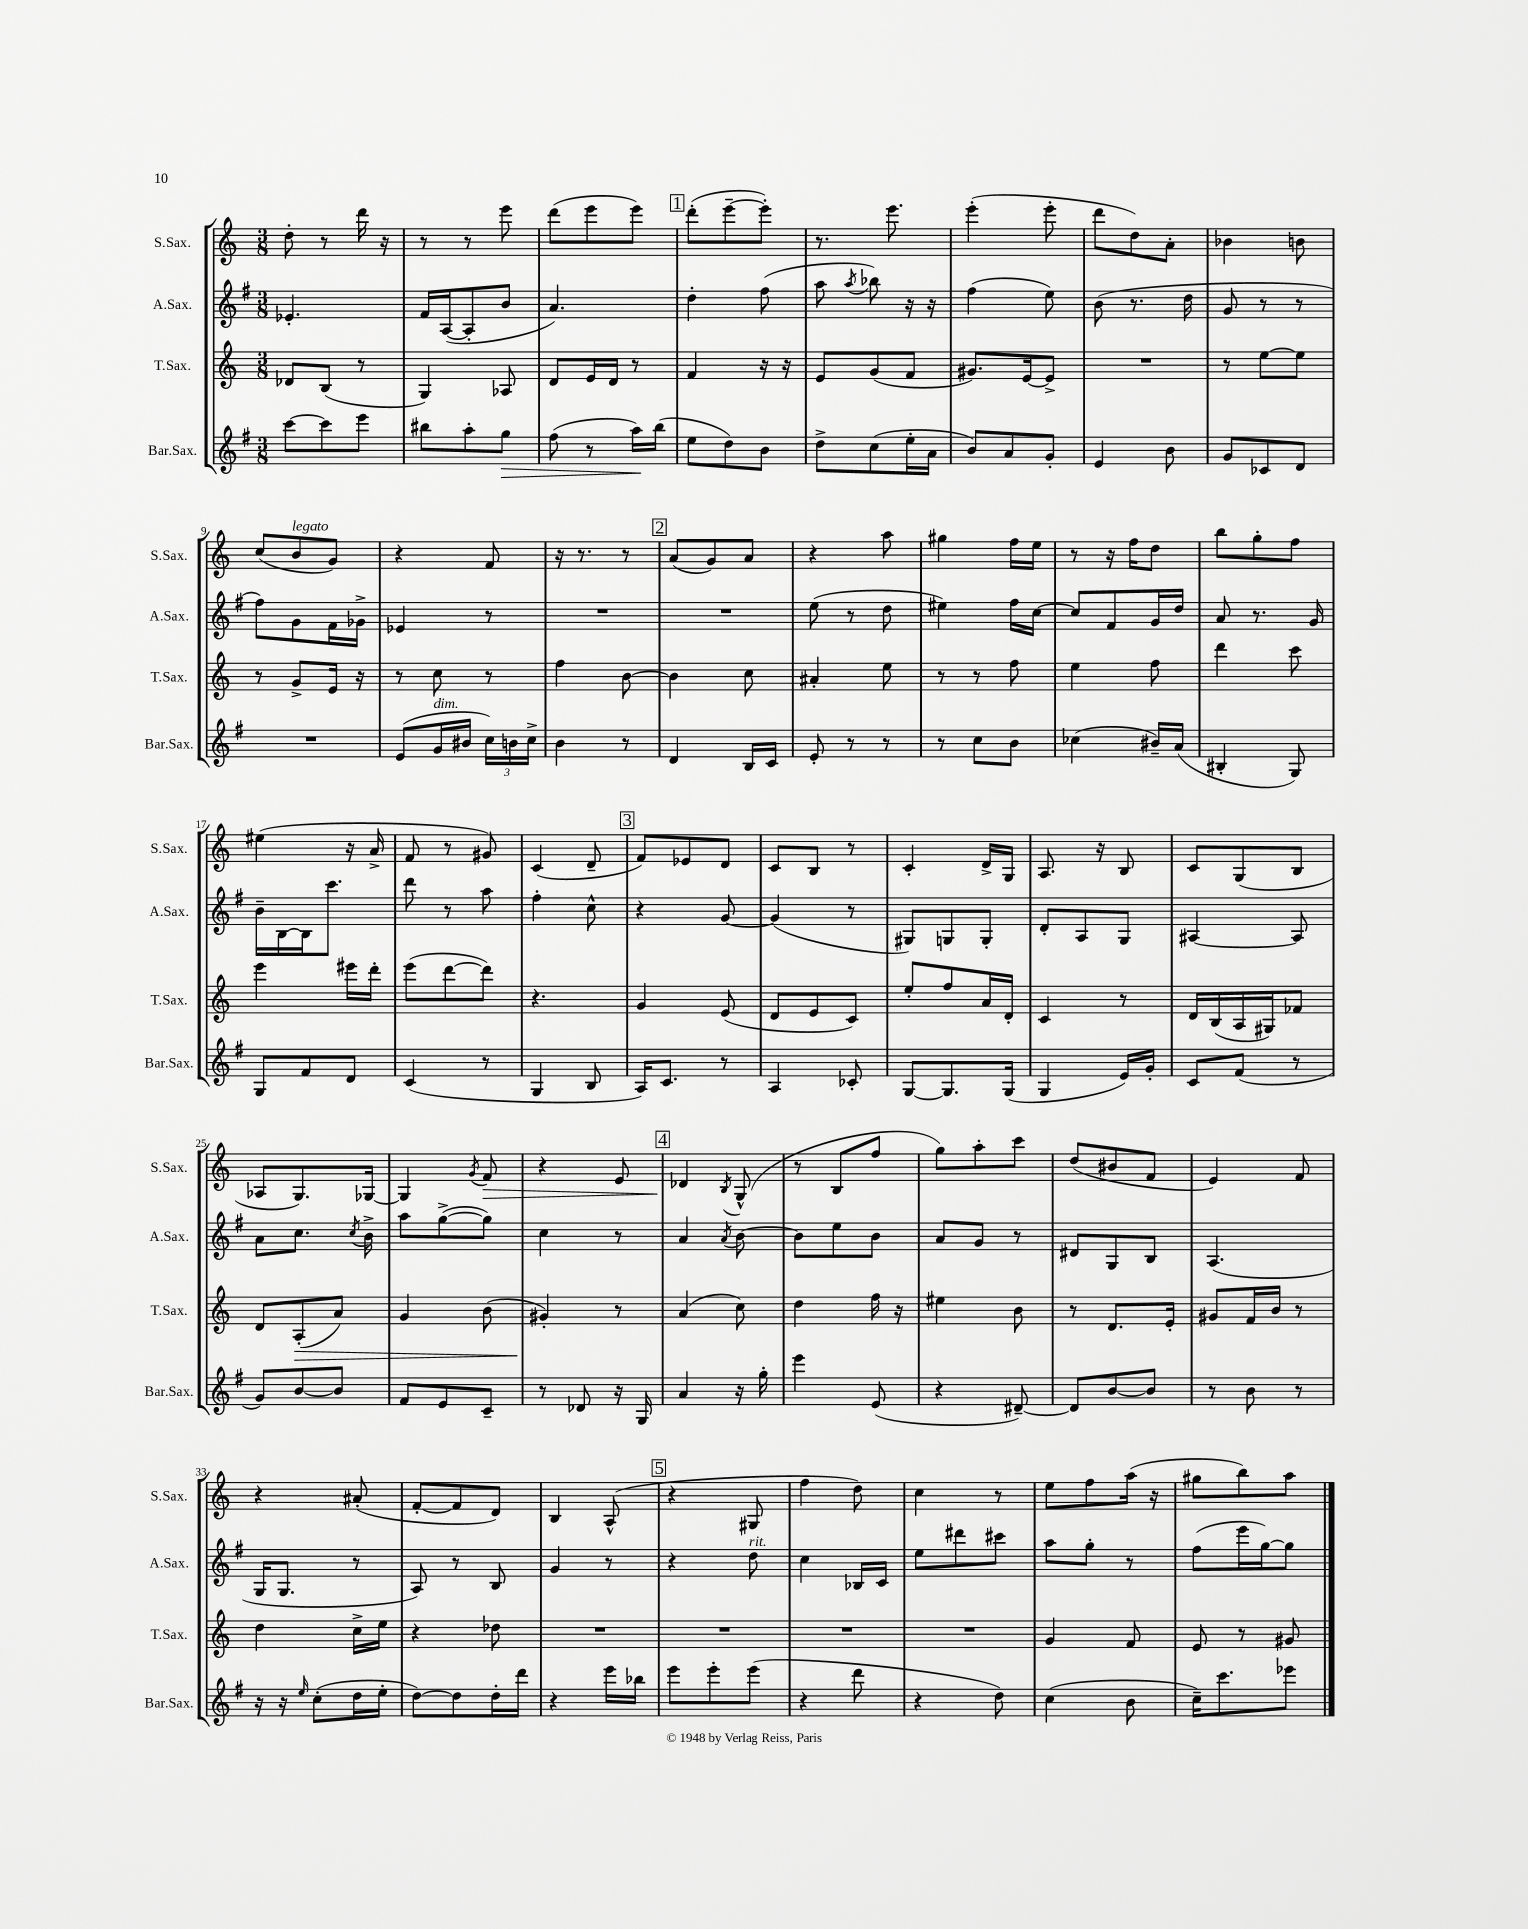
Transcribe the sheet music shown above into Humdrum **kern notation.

**kern	**kern	**kern	**kern
*staff4	*staff3	*staff2	*staff1
*clefG2	*clefG2	*clefG2	*clefG2
*k[f#]	*k[]	*k[f#]	*k[]
*M3/8	*M3/8	*M3/8	*M3/8
[8ccc	8d-	4.e-'	8dd'
8ccc]	(8B	.	8r
8eee	8r	.	16ddd
.	.	.	16r
=	=	=	=
8bb#	4G)	16f#	8r
.	.	([16A	.
8aa'	.	8A']	8r
8gg	8A-	8b	8eee
=	=	=	=
(8ff#	8d	4.a)	(8ddd
8r	16e	.	8eee
.	16d	.	.
16aa)	8r	.	8eee)
(16bb	.	.	.
=	=	=	=
8ee	4f	4dd'	(8ddd'
8dd)	.	.	[8eee~
8b	16r	(8ff#	8eee'])
.	16r	.	.
=	=	=	=
8dd^	8e	8aa	8.r
.	.	8qaa	.
(8cc	(8g	8bb-)	.
.	.	.	8.eee
16ee'	8f	16r	.
16a	.	16r	.
=	=	=	=
8b)	8.g#)	(4ff#	(4eee'
8a	.	.	.
.	[16e	.	.
8g'	8e^]	8ee)	8eee'
=	=	=	=
4e	4.r	(8b	8ddd
.	.	8.r	8dd)
8b	.	.	8a'
.	.	16dd	.
=	=	=	=
8g	8r	8g	4b-
8c-	[8ee	8r	.
8d	8ee]	8r	8b
=	=	=	=
4.r	8r	8ff#)	(8cc
.	8g^	8g	8b
.	16e	16f#	8g)
.	16r	16g-^	.
=	=	=	=
(8e	8r	4e-	4r
16g	8cc	.	.
16b#	.	.	.
24cc)	8r	8r	8f
24b	.	.	.
24cc^	.	.	.
=	=	=	=
4b	4ff	4.r	16r
.	.	.	8.r
8r	[8b	.	8r
=	=	=	=
4d	4b]	4.r	(8a
.	.	.	8g)
16B	8cc	.	8a
16c	.	.	.
=	=	=	=
8e'	4a#'	(8ee	4r
8r	.	8r	.
8r	8ee	8dd	8aa
=	=	=	=
8r	8r	4ee#)	4gg#
8cc	8r	.	.
8b	8ff	16ff#	16ff
.	.	[16cc	16ee
=	=	=	=
(4cc-	4ee	8cc]	8r
.	.	8f#	16r
.	.	.	16ff
16b#~)	8ff	16g	8dd
(16a	.	16dd	.
=	=	=	=
4B#'	4ddd	8a	8bb
.	.	8.r	8gg'
8G)	8ccc	.	8ff
.	.	16g	.
=	=	=	=
8G	4eee	16b~	(4ee#
.	.	[16B	.
8f#	.	16B]	.
.	.	8.ccc	.
8d	16eee#	.	16r
.	16ddd'	.	16a^
=	=	=	=
(4c	(8eee	8ddd	8f
.	[8ddd	8r	8r
8r	8ddd])	8aa	8g#)
=	=	=	=
4G	4.r	4ff#'	(4c
8B	.	8cc^^	8d~
=	=	=	=
16A)	4g	4r	8f)
8.c	.	.	.
.	.	.	8e-
8r	(8e	[8g	8d
=	=	=	=
4A	8d	(4g]	8c
.	8e	.	8B
8c-'	8c)	8r	8r
=	=	=	=
[8G	8ee'	8G#)	4c'
8.G]	8ff	8G	.
.	16a	8G'	16d^
(16G	16d'	.	16G
=	=	=	=
4G	4c	8d'	8.A
.	.	8A	.
.	.	.	16r
16e)	8r	8G	8B
16g'	.	.	.
=	=	=	=
8c	16d	[4A#	8c
.	(16B	.	.
(8f#	16A	.	(8G
.	16G#)	.	.
8r	8f-	8A#]	8B
=	=	=	=
8g)	8d	8a	8A-
[8b	(8A'	8.cc	8.G)
8b]	8a)	.	.
.	.	8qcc	.
.	.	16b^	[16G-
=	=	=	=
8f#	4g	8aa	4G-]
8e	.	([8gg^	.
.	.	.	8qg
8c~	(8b	8gg])	8f
=	=	=	=
8r	4g#')	4cc	4r
8d-	.	.	.
16r	8r	8r	8e
16G	.	.	.
=	=	=	=
4a	(4a	4a	4d-
.	.	8qa	8qB
16r	8cc)	[8b	(8G^^
16gg'	.	.	.
=	=	=	=
4eee	4dd	8b]	8r
.	.	8ee	8B
(8e	16ff	8b	8ff
.	16r	.	.
=	=	=	=
4r	4ee#	8a	8gg)
.	.	8g	8aa'
[8d#~)	8b	8r	8ccc
=	=	=	=
8d#]	8r	8d#	(8dd
[8b	8.d	8G	8b#
8b]	.	8B	8f
.	16e'	.	.
=	=	=	=
8r	8g#	(4.A	4e)
8b	16f	.	.
.	16b	.	.
8r	8r	.	8f
=	=	=	=
16r	4dd	16G	4r
16r	.	8.G	.
16qqee	.	.	.
(8cc'	.	.	.
16dd	16cc^	8r	(8a#'
16ee'	16ee	.	.
=	=	=	=
[8dd)	4r	8A)	[8f'
8dd]	.	8r	8f]
16dd'	8dd-	8B	8d)
16ddd	.	.	.
=	=	=	=
4r	4.r	4g	4B
16eee	.	8r	(8A^^
16bb-	.	.	.
=	=	=	=
8eee	4.r	4r	4r
8eee'	.	.	.
(8eee	.	8dd	8G#
=	=	=	=
4r	4.r	4cc	4ff
8ddd	.	16B-	8dd)
.	.	16c	.
=	=	=	=
4r	4.r	8ee	4cc
.	.	8ddd#	.
8dd)	.	8ccc#	8r
=	=	=	=
(4cc	4g	8aa	8ee
.	.	8gg'	8ff
8b	8f	8r	(16aa
.	.	.	16r
=	=	=	=
16cc~)	8e	(8ff#	8gg#
8.ccc	.	.	.
.	8r	16eee	8bb)
.	.	[16gg)	.
8eee-	8g#	8gg]	8aa
==	==	==	==
*-	*-	*-	*-
